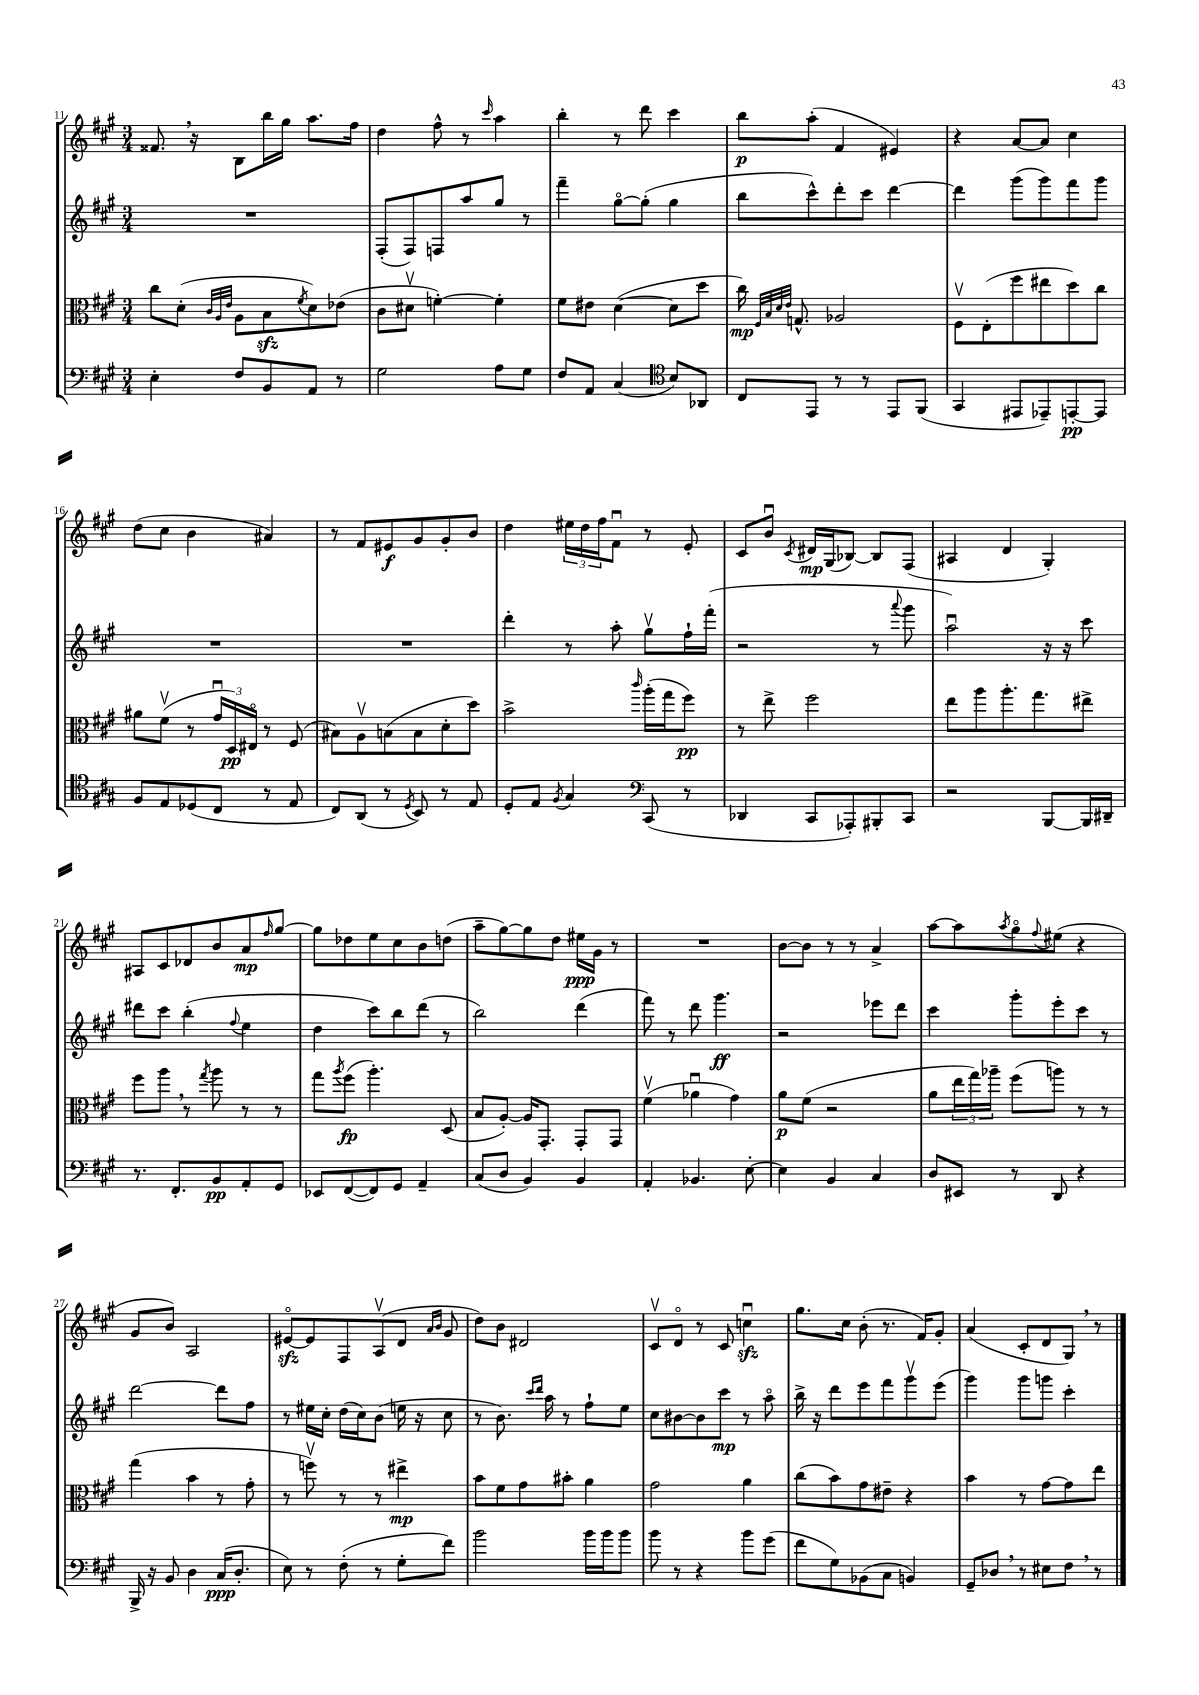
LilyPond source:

<<
\new StaffGroup <<
\new Staff = "s0" {
    \clef treble \key a \major \numericTimeSignature \time 3/4
    fisis'8. \breathe r16 b8 b''16 gis''16 a''8. fis''16 |
    d''4 fis''8-^ r8 \grace { cis'''16 } a''4 |
    b''4-. r8 d'''8 cis'''4 |
    b''8\p a''8-.( fis'4 eis'4) |
    r4 a'8~ a'8 cis''4 |
    d''8( cis''8 b'4 ais'4) |
    r8 fis'8 eis'8\f gis'8 gis'8-. b'8 |
    d''4 \tuplet 3/2 { eis''16 d''16 fis''16 } fis'8\downbow r8 e'8-. |
    cis'8 b'8\downbow \acciaccatura { cis'8 } dis'16\mp gis16( bes8~) bes8 fis8( |
    ais4 d'4 gis4-.) |
    ais8 cis'8 des'8 b'8 a'8\mp \grace { fis''16 } gis''8~ |
    gis''8 des''8 e''8 cis''8 b'8 d''8( |
    a''8-- gis''8~) gis''8 d''8 eis''16\ppp gis'16 r8 |
    R2. |
    b'8~ b'8 r8 r8 a'4-> |
    a''8~ a''8 \acciaccatura { a''8 } gis''8\flageolet \appoggiatura { fis''8 } eis''8( r4 |
    gis'8 b'8) a2 |
    eis'8~\flageolet\sfz eis'8 fis8 a8\upbow( d'8 \grace { a'16 b'16 } gis'8 |
    d''8) b'8 dis'2 |
    cis'8\upbow d'8\flageolet r8 cis'8 c''4\downbow\sfz |
    gis''8. cis''16 b'8-.( r8. fis'16) gis'8-. |
    a'4( cis'8-. d'8 gis8) \breathe r8 \bar "|." |
}
\new Staff = "s1" {
    \clef treble \key a \major \numericTimeSignature \time 3/4
    R2. |
    fis8-.( fis8) f8 a''8 gis''8 r8 |
    fis'''4-- gis''8~\flageolet gis''8-.( gis''4 |
    b''8 cis'''8-^) d'''8-. cis'''8 d'''4~ |
    d'''4 gis'''8( gis'''8) fis'''8 gis'''8 |
    R2. |
    R2. |
    d'''4-. r8 a''8-. gis''8\upbow fis''16-! fis'''16-.( |
    r2 r8 \appoggiatura { a'''8 } gis'''8 |
    a''2\downbow) r16 r16 cis'''8 |
    dis'''8 cis'''8 b''4-.( \appoggiatura { fis''8 } e''4 |
    d''4 cis'''8) b''8 d'''8( r8 |
    b''2) d'''4( |
    fis'''8) r8 d'''8 gis'''4.\ff |
    r2 ees'''8 d'''8 |
    cis'''4 gis'''8-. e'''8-. cis'''8 r8 |
    d'''2~ d'''8 fis''8 |
    r8 eis''16 cis''16-. d''16( cis''16) b'8( e''16 r16 cis''8 |
    r8 b'8.) \grace { cis'''16 d'''16 } a''16 r8 fis''8-! e''8 |
    cis''8 bis'8~ bis'8 cis'''8\mp r8 a''8\flageolet |
    b''16-> r16 d'''8 e'''8 fis'''8 gis'''8\upbow e'''8( |
    gis'''4) gis'''8 g'''8 cis'''4-. \bar "|." |
}
\new Staff = "s2" {
    \clef alto \key a \major \numericTimeSignature \time 3/4
    cis''8 d'8-.( \grace { cis'32 a32 e'32 } a8 b8\sfz \acciaccatura { fis'8 } d'8) ees'8( |
    cis'8 dis'8\upbow f'4~-.) f'4-. |
    fis'8 eis'8 d'4~( d'8 d''8 |
    cis''16\mp) \grace { fis32 b32 d'32 e'32 } g8.-^ aes2 |
    fis8\upbow e8-.( fis''8 eis''8 d''8) cis''8 |
    ais'8 fis'8\upbow( r8 \tuplet 3/2 { gis'16\downbow d16\pp) eis16\flageolet } r8 fis8( |
    bis8) a8\upbow b8( b8 d'8-. d''8) |
    b'2-> \grace { cis'''16 } a''16-.( gis''16 fis''8\pp) |
    r8 e''8-> fis''2 |
    e''8 a''8 a''8.-. gis''8. eis''8-> |
    fis''8 a''8 \breathe r8 \acciaccatura { gis''8 } a''8 r8 r8 |
    gis''8 \acciaccatura { a''8 } fis''8\fp( a''4.-.) d8( |
    b8 a8~-.) a16 gis,8.-. gis,8-. gis,8 |
    fis'4\upbow( aes'4\downbow gis'4) |
    a'8\p fis'8( r2 |
    a'8 \tuplet 3/2 { e''16 gis''16) aes''16-- } fis''8( a''8) r8 r8 |
    gis''4( b'4 r8 gis'8-. |
    r8 f''8\upbow) r8 r8 eis''4->\mp |
    b'8 fis'8 gis'8 bis'8-. a'4 |
    gis'2 a'4 |
    cis''8( b'8) gis'8 eis'8-- r4 |
    b'4 r8 gis'8~ gis'8 e''8 \bar "|." |
}
\new Staff = "s3" {
    \clef bass \key a \major \numericTimeSignature \time 3/4
    e4-. fis8 b,8 a,8 r8 |
    gis2 a8 gis8 |
    fis8 a,8 cis4( \clef tenor b8) aes,8 |
    cis8 e,8 r8 r8 e,8 fis,8( |
    gis,4 eis,8 ees,8--) e,8~-.\pp e,8 |
    fis8 e8 des8( cis8 r8 e8 |
    cis8) a,8( r8 \acciaccatura { d8 } b,8) r8 e8 |
    d8-. e8 \acciaccatura { fis8 } gis4 \clef bass cis,8( r8 |
    des,4 cis,8 aes,,8-.) bis,,8-. cis,8 |
    r2 b,,8~ b,,16 dis,16-- |
    r8. fis,8.-. b,8\pp a,8-. gis,8 |
    ees,8 fis,8~( fis,8) gis,8 a,4-- |
    cis8( d8 b,4) b,4 |
    a,4-. bes,4. e8~-. |
    e4 b,4 cis4 |
    d8 eis,8 r8 d,8 r4 |
    b,,16-> r16 b,8 d4 cis16\ppp( d8.-. |
    e8) r8 fis8-.( r8 gis8-. fis'8) |
    b'2 b'16 b'16 b'8 |
    b'8 r8 r4 b'8 gis'8( |
    fis'8 gis8) bes,8( cis8 b,4) |
    gis,8-- des8 \breathe r8 eis8 fis8 \breathe r8 \bar "|." |
}
>>
>>
\layout { \context { \Score currentBarNumber = #11 } }
